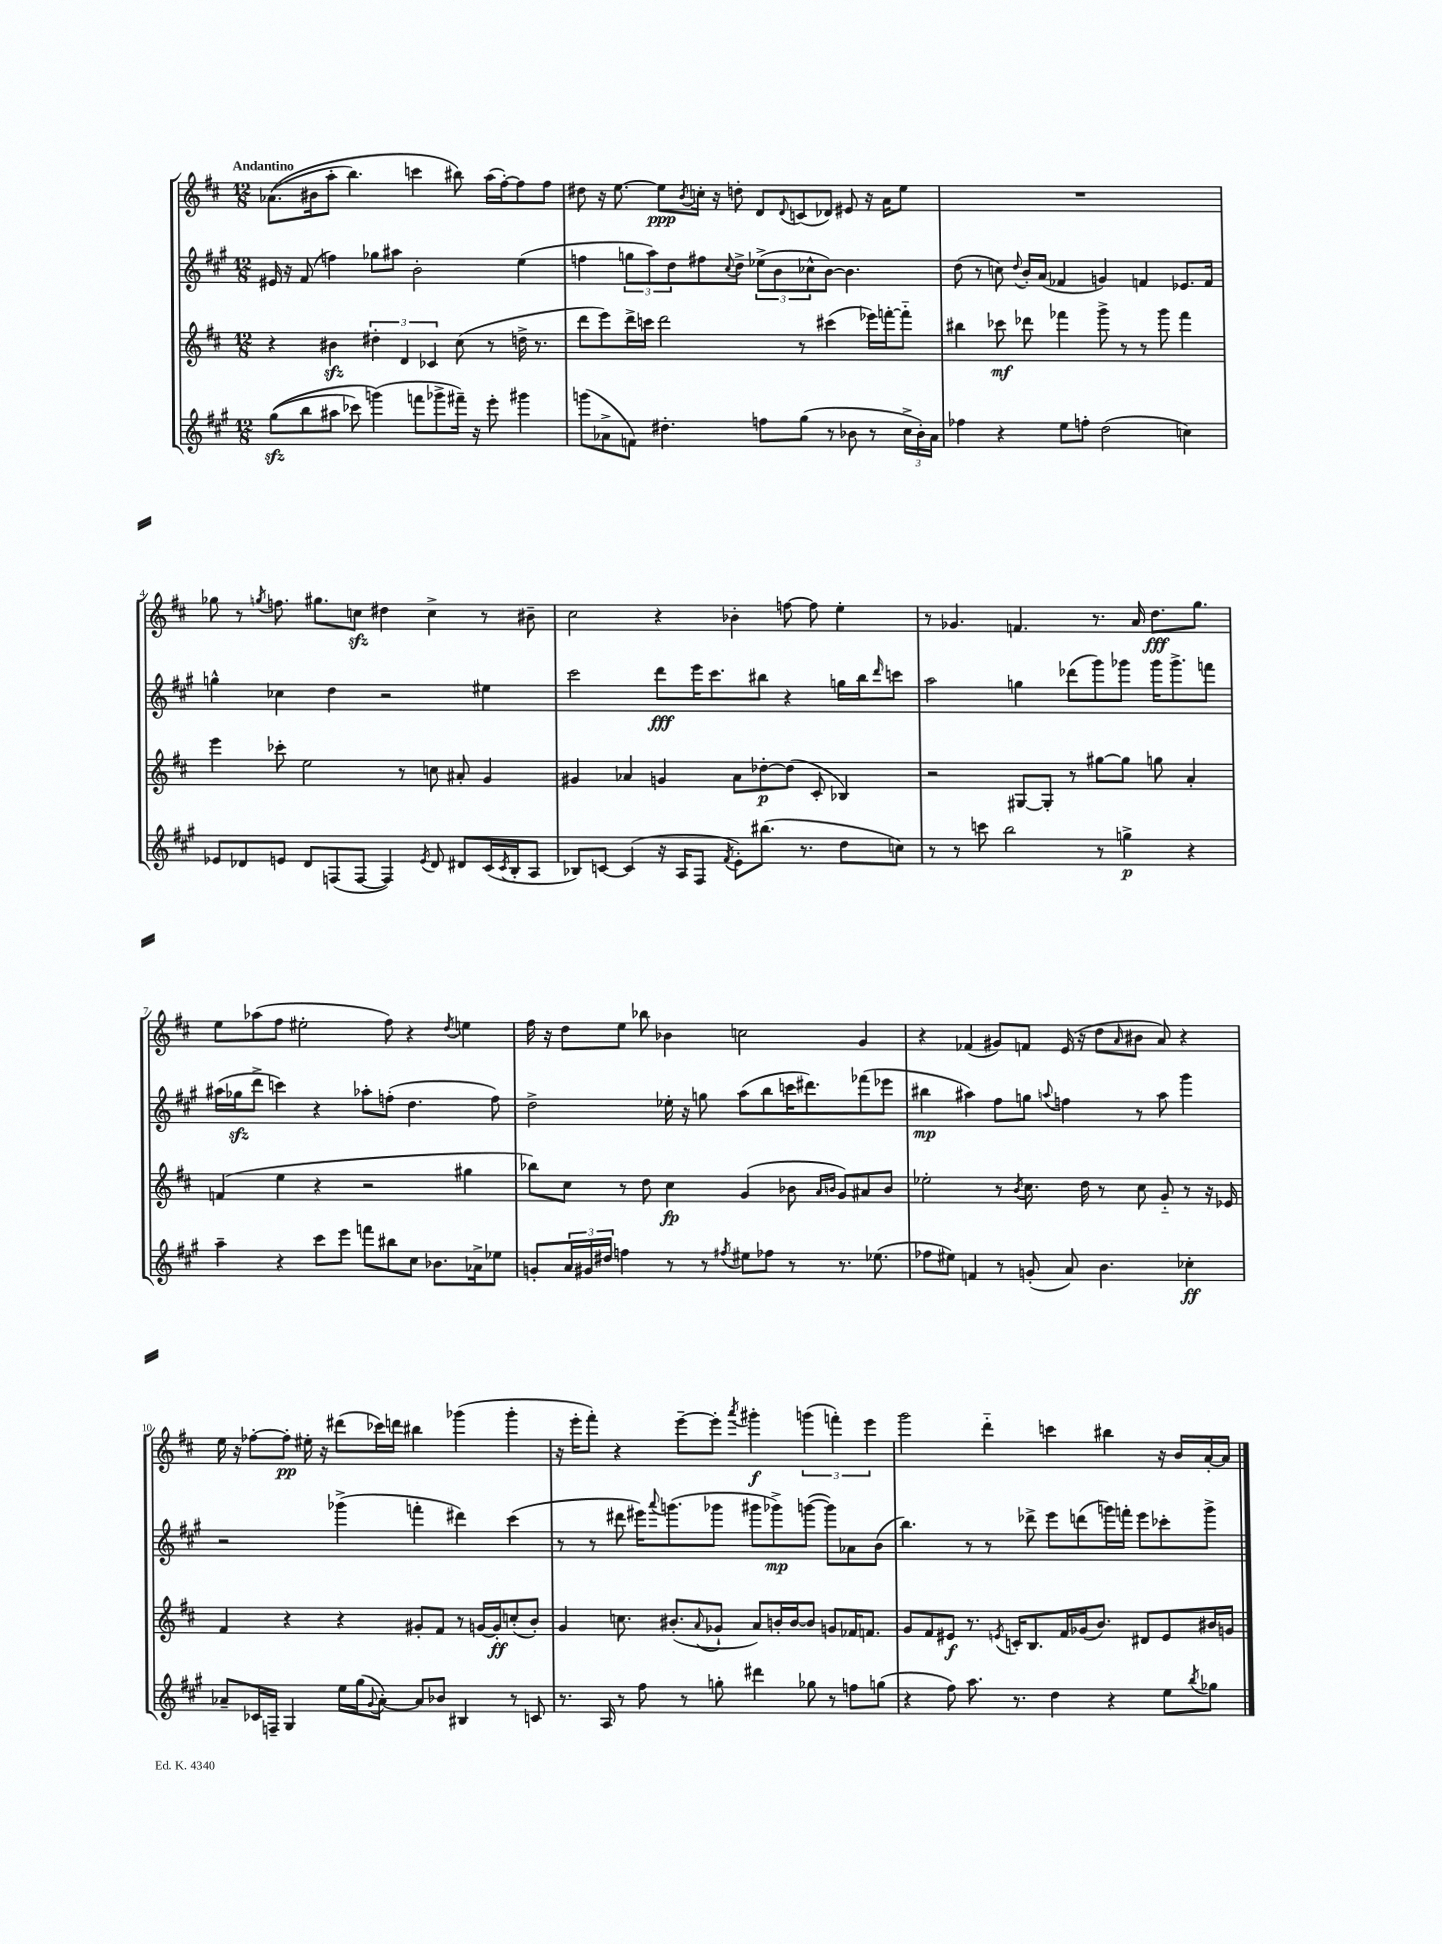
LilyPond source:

<<
\new StaffGroup <<
\new Staff = "s0" {
    \clef treble \key d \major \numericTimeSignature \time 12/8 \tempo "Andantino"
    aes'8.(\( bis'16 a''8-. b''4.) c'''4 bis''8\) a''16( fis''16~-.) fis''8 fis''8 |
    dis''8 r16 e''8.~ e''8\ppp \acciaccatura { b'8 } c''16-. r16 d''8-. d'8 \appoggiatura { d'8 } c'8( des'8) eis'8 r16 a'16 e''8 |
    R1. |
    ges''8 r8 \acciaccatura { g''8 } f''8. gis''8. c''8\sfz dis''4 c''4-> r8 bis'8-- |
    cis''2 r4 bes'4-. f''8~ f''8 e''4-. |
    r8 ges'4. f'4. r8. a'16 d''8.\fff g''8. |
    e''8 aes''8( fis''8 eis''2-. fis''8) r4 \acciaccatura { d''8 } e''4 |
    fis''16 r16 d''8 e''8 bes''8 bes'4 c''2 g'4 |
    r4 fes'4( gis'8) f'8 e'16( r16 d''8 \grace { a'16 } bis'8 a'8) r4 |
    e''16 r16 fes''8~-. fes''8-.\pp eis''16-. r16 dis'''8( ces'''16) d'''16 bis''4 ges'''4( ges'''4-. |
    r16 e'''16-. fis'''8-.) r4 e'''8~-- e'''8-. \acciaccatura { a'''8 } gis'''4-.\f \tuplet 3/2 { g'''4( f'''4-.) e'''4 } |
    g'''2 d'''4-_ c'''4 bis''4 r16 b'16 a'16~-. a'16 \bar "|." |
}
\new Staff = "s1" {
    \clef treble \key a \major \numericTimeSignature \time 12/8
    eis'16 r16 fis'8( f''4) ges''8 ais''8 b'2-. e''4( |
    f''4 \tuplet 3/2 { g''8 a''8) d''8 } fis''8 \appoggiatura { cis''8 } d''8-> \tuplet 3/2 { ees''8->( b'8 ces''8-^ } b'8~) b'4. |
    d''8( r8 c''8) \appoggiatura { d''8 } b'16-. a'16( fes'4 g'4) f'4 ees'8. f'16 |
    g''4-^ ces''4 d''4 r2 eis''4 |
    cis'''2 d'''8\fff e'''16 cis'''8. bis''8 r4 g''16 bis''16 \grace { d'''16 } c'''8 |
    a''2 g''4 des'''8( gis'''8) ges'''8 ges'''16 ges'''8.-> f'''8 |
    ais''16( ges''16\sfz d'''8-> c'''4) r4 aes''8-. f''8-.( d''4. f''8) |
    d''2-> ees''16-. r16 g''8 a''8( b''8 c'''16 dis'''8.) fes'''8( ees'''8 |
    bis''4\mp ais''4) fis''8 g''8 \appoggiatura { a''8 } f''4 r8 a''8 gis'''4 |
    r2 ges'''4->( f'''4-. dis'''4) cis'''4( |
    r8 r8 dis'''8 eis'''16) \appoggiatura { a'''8 } g'''8.( ges'''8 gis'''8 ges'''8->\mp) g'''8~( g'''8) aes'8 b'8( |
    b''4.) r8 r8 des'''8-> e'''8 d'''8( g'''16) f'''16-. e'''8 ces'''8-. g'''8-> \bar "|." |
}
\new Staff = "s2" {
    \clef treble \key d \major \numericTimeSignature \time 12/8
    r4 bis'4\sfz \tuplet 3/2 { dis''4-. d'4 ces'4 } cis''8( r8 d''16-> r8. |
    d'''8 e'''8) d'''16-> c'''16 d'''2 r8 cis'''4( ees'''16) f'''16~-. f'''8-_ |
    bis''4 ces'''8\mf des'''8 fes'''4 g'''8-> r8 r8 g'''8 fes'''4 |
    e'''4 ces'''8-. e''2 r8 c''8 ais'8-. g'4 |
    gis'4 aes'4 g'4 aes'8 des''8~-.\p des''8( cis'8-. bes4) |
    r2 gis8~ gis8-. r8 gis''8~ gis''8 g''8 a'4-. |
    f'4( e''4 r4 r2 gis''4 |
    bes''8) cis''8 r8 d''8 cis''4\fp g'4( bes'8 \grace { a'16 b'16 } g'8) ais'8 b'8 |
    ees''2-. r8 \acciaccatura { b'8 } cis''8. d''16 r8 cis''8 g'8-_ r8 r16 ees'16 |
    fis'4 r4 r4 gis'8-. fis'8 r8 g'16~ g'16-.\ff c''8-.( b'8-.) |
    g'4 c''8. bis'8.-.( \appoggiatura { a'8 } ges'8-! a'8) b'16-. b'16~ b'8 g'8 fes'16 f'8. |
    g'8 fis'8 eis'8\f r8. \acciaccatura { e'8 } c'16-. b8. fis'16 ges'16( b'8.) dis'8 e'8 bis'16 g'16 \bar "|." |
}
\new Staff = "s3" {
    \clef treble \key a \major \numericTimeSignature \time 12/8
    gis''8\sfz(\( b''8 ais''8 ces'''8) g'''4(\) f'''8 ges'''8-> fis'''16--) r16 e'''8-. gis'''4 |
    g'''8( aes'8-> f'8) dis''4.-. f''8 gis''8( r8 bes'8 r8 \tuplet 3/2 { cis''16-> bes'16-.) aes'16 } |
    fes''4 r4 e''8 f''8-. d''2( c''4) |
    ees'8 des'8 e'8 des'8 f8( f8~ f4) \acciaccatura { e'8 } des'8 dis'8 cis'16( \acciaccatura { cis'8 } b16-. a8 |
    bes8) c'8~ c'4( r16 a16 fis8 \acciaccatura { fis'8 } e'8-.) bis''8.( r8. d''8 c''8) |
    r8 r8 c'''8 b''2 r8 g''4->\p r4 |
    a''4-- r4 cis'''8 e'''8 f'''8 bis''8 cis''8 bes'8. aes'16-> ees''8 |
    g'8-. \tuplet 3/2 { a'16 gis'16 dis''16 } f''4 r8 r8 \acciaccatura { fis''8 } eis''8 fes''8 r8 r8. ees''8.( |
    fes''8 eis''8) f'4 r8 g'8-.( a'8) b'4. ces''4-.\ff |
    aes'8-- ces'16 f16-- gis4 e''16 gis''16( \appoggiatura { gis'8 } aes'8~-.) aes'8 bes'8 bis4 r8 c'8 |
    r8. a16 r8 fis''8 r8 g''8-. dis'''4 ges''8 r8 f''8 g''8( |
    r4 fis''8) a''8. r8. d''4 r4 e''8 \acciaccatura { b''8 } ges''8 \bar "|." |
}
>>
>>
